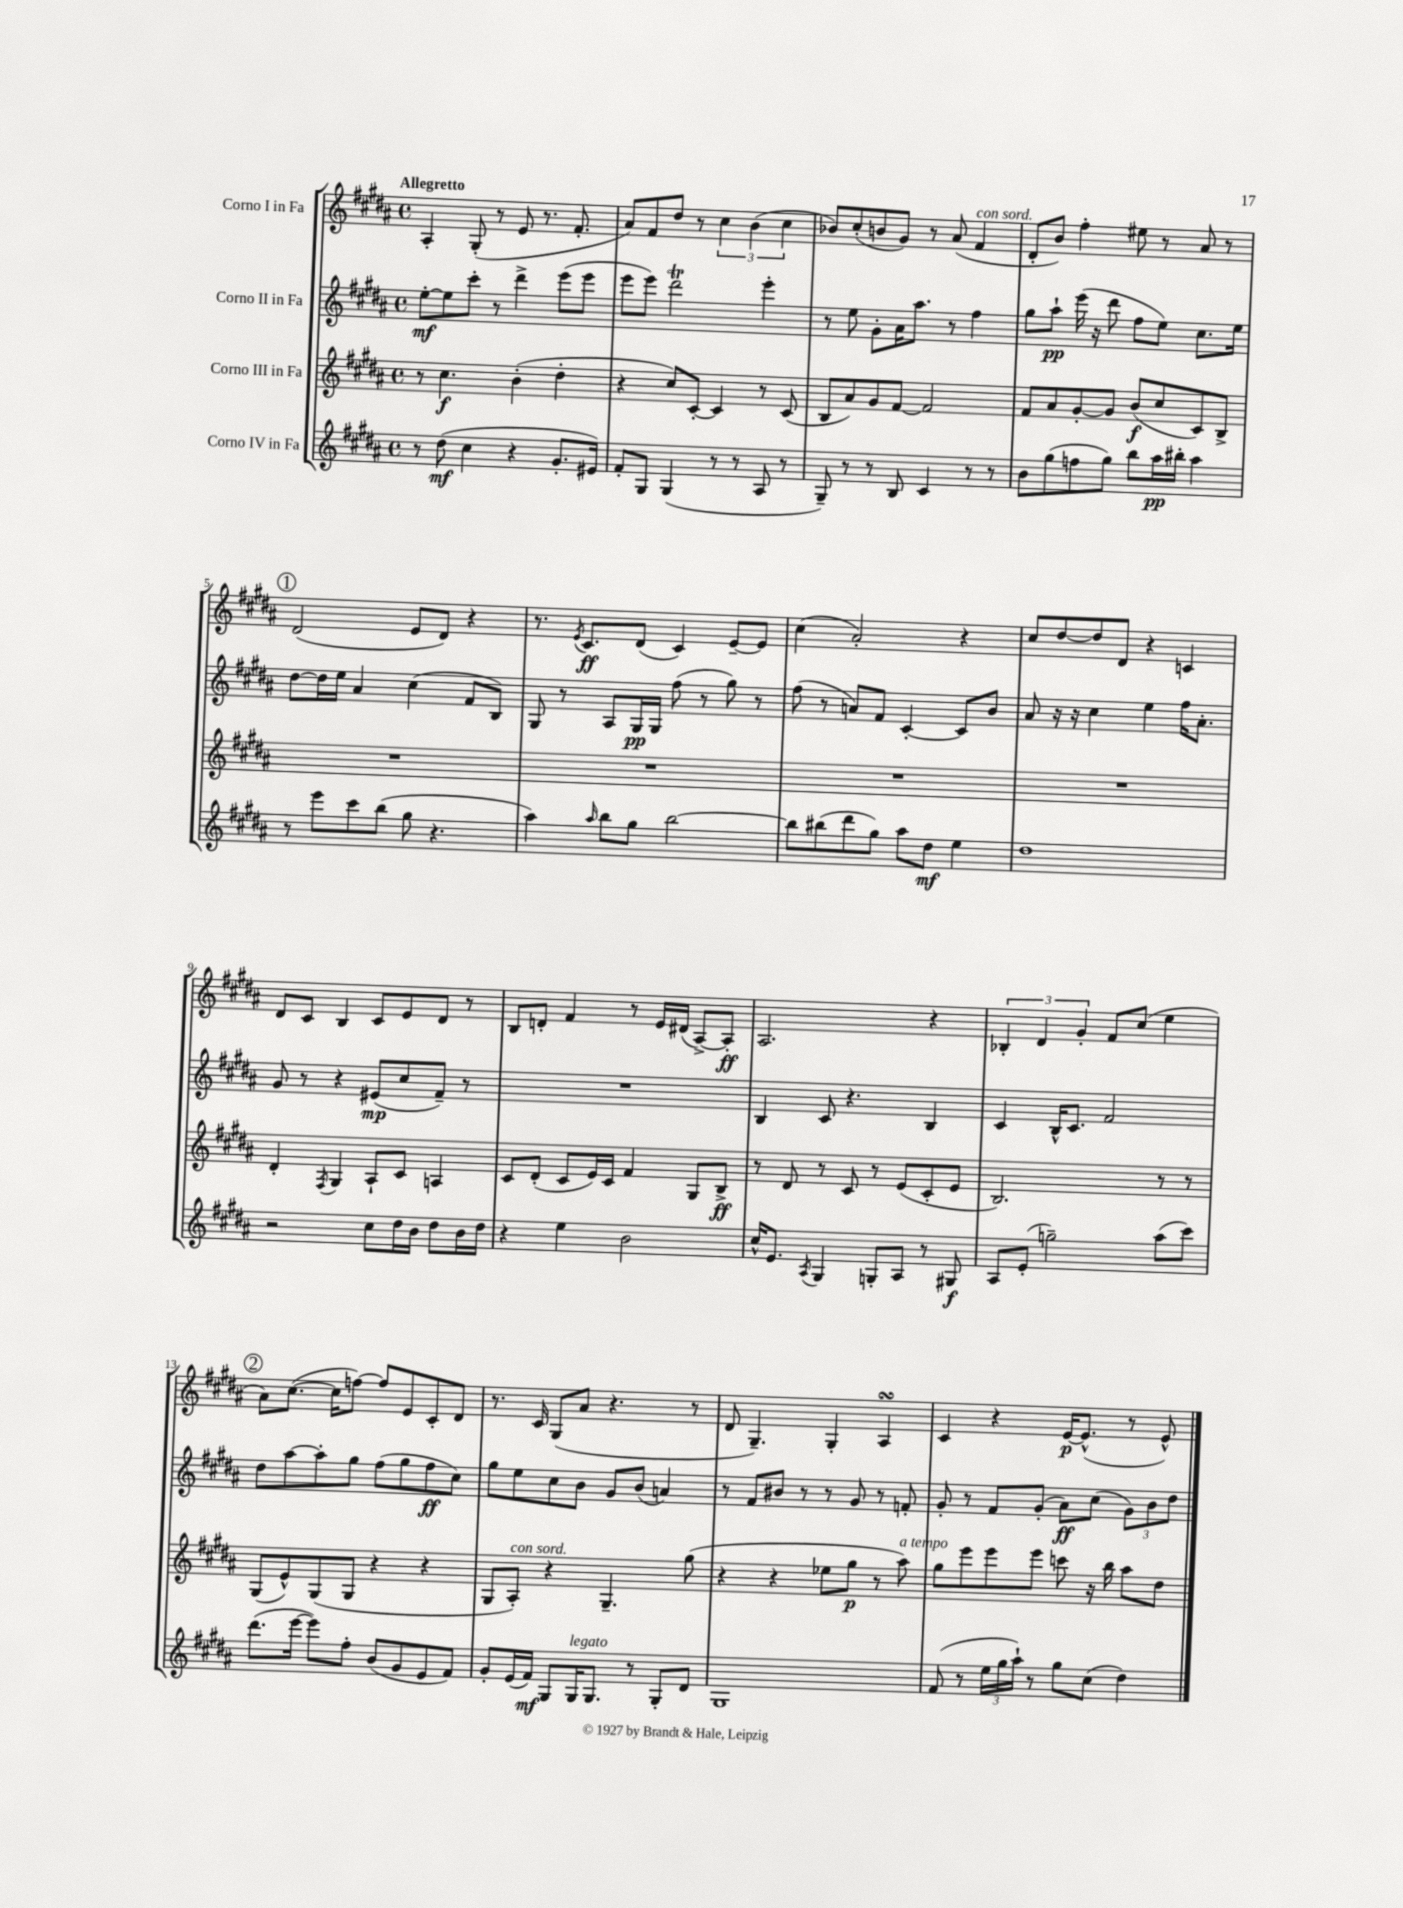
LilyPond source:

<<
\new StaffGroup <<
\new Staff = "s0" \with { instrumentName = "Corno I in Fa" } {
    \clef treble \key b \major \defaultTimeSignature \time 4/4 \tempo "Allegretto"
    ais4-. gis8-.( r8 e'8 r8. fis'8.-. |
    ais'8) fis'8 dis''8 r8 \tuplet 3/2 { cis''4 b'4( cis''4 } |
    bes'8) cis''8-.( b'8 gis'8) r8 ais'8( fis'4^\markup { \italic "con sord." } |
    dis'8-. b'8) fis''4-. eis''8 r8 ais'8 r8 |
    \mark \markup { \circle "1" } dis'2( e'8 dis'8) r4 |
    r8. \acciaccatura { e'8 } cis'8.\ff dis'8( cis'4) e'8~-- e'8 |
    cis''4( ais'2-.) r4 |
    cis''8 dis''8~ dis''8 dis'8 r4 c'4 |
    dis'8 cis'8 b4 cis'8 e'8 dis'8 r8 |
    b8 d'8-. fis'4 r8 e'16 dis'16( ais8~->) ais8-.\ff |
    ais2. r4 |
    \tuplet 3/2 { bes4-. dis'4 gis'4-. } fis'8 cis''8( e''4 |
    \mark \markup { \circle "2" } ais'8) cis''8.~( cis''16 f''8~) f''8 e'8 cis'8-. dis'8 |
    r8. cis'16 gis8( ais'8 r4. r8 |
    dis'8 gis4.--) gis4-. ais4\turn |
    cis'4 r4 e'16~\p e'8.-^( r8 e'8-^) \bar "|." |
}
\new Staff = "s1" \with { instrumentName = "Corno II in Fa" } {
    \clef treble \key b \major \defaultTimeSignature \time 4/4
    e''8~-.\mf e''8 cis'''8-. r8 dis'''4-> e'''8( e'''8 |
    e'''8 e'''8) dis'''2\trill e'''4-. |
    r8 e''8 gis'8-. ais'16 ais''8. r8 fis''4 |
    gis''8 ais''8-!\pp e'''16( r16 dis'''8 fis''8 e''8) cis''8. e''16 |
    \mark \markup { \circle "1" } dis''8~ dis''16 e''16 ais'4 cis''4( fis'8 b8) |
    gis8 r8 ais8 gis16\pp gis16 fis''8( r8 gis''8) r8 |
    fis''8( r8 a'8) fis'8 cis'4~-. cis'8 b'8 |
    ais'8 r16 r16 cis''4 e''4 fis''16 ais'8.-. |
    gis'8 r8 r4 eis'8\mp( cis''8 fis'8--) r8 |
    R1 |
    b4 cis'8 r4. b4 |
    cis'4 b16-^ cis'8. fis'2 |
    \mark \markup { \circle "2" } dis''8 ais''8~ ais''8-. gis''8 fis''8( gis''8 fis''8\ff cis''8) |
    gis''8 e''8 cis''8 b'8 gis'8 b'8( a'4) |
    r8 fis'8 bis'8 r8 r8 gis'8 r8 f'8-. |
    gis'8-. r8 fis'8 gis'8-.( ais'8\ff) cis''8( \tuplet 3/2 { gis'8) b'8 dis''8 } \bar "|." |
}
\new Staff = "s2" \with { instrumentName = "Corno III in Fa" } {
    \clef treble \key b \major \defaultTimeSignature \time 4/4
    r8 cis''4.\f b'4-.( dis''4-. |
    r4 cis''8) cis'8~-. cis'4 r8 cis'8( |
    b8 ais'8) gis'8 fis'8~ fis'2 |
    fis'8 ais'8 gis'8~-. gis'8 b'8\f( cis''8 cis'8) b8-> |
    \mark \markup { \circle "1" } R1 |
    R1 |
    R1 |
    R1 |
    dis'4-. \acciaccatura { fis8 } gis4 ais8-! cis'8 a4 |
    cis'8 dis'8-.( cis'8 e'16) cis'16 fis'4 gis8 b8->\ff |
    r8 dis'8 r8 cis'8 r8 e'8( cis'8-. e'8 |
    b2.) r8 r8 |
    \mark \markup { \circle "2" } gis8( e'8-^) gis8( gis8 r4 r4 |
    gis8 ais8-.^\markup { \italic "con sord." }) r4 gis4.-- gis''8( |
    r4 r4 ees''8 gis''8\p r8 ais''8^\markup { \italic "a tempo" }) |
    gis''8 e'''8 e'''8 e'''8 c'''8 r16 b''16 ais''8 dis''8 \bar "|." |
}
\new Staff = "s3" \with { instrumentName = "Corno IV in Fa" } {
    \clef treble \key b \major \defaultTimeSignature \time 4/4
    r8 dis''8\mf( cis''4 r4 gis'8.-. eis'16) |
    fis'8-. gis8 gis4( r8 r8 ais8 r8 |
    gis8--) r8 r8 b8 cis'4 r8 r8 |
    b'8 gis''8( f''8 gis''8) b''8 ais''16\pp bis''16-. ais''4 |
    \mark \markup { \circle "1" } r8 e'''8 cis'''8 b''8( gis''8 r4. |
    ais''4) \grace { ais''16 } b''8 gis''8 b''2~ |
    b''8 bis''8( dis'''8 gis''8) ais''8 dis''8\mf e''4 |
    dis''1 |
    r2 cis''8 dis''16 b'16 dis''8 b'16 dis''16 |
    r4 e''4 b'2 |
    cis''16-^ e'8. \acciaccatura { ais8 } gis4 g8-. ais8 r8 gis8\f |
    ais8 e'8-.( g''2--) ais''8( cis'''8) |
    \mark \markup { \circle "2" } dis'''8.( e'''16~ e'''8) fis''8-. b'8( gis'8 e'8 fis'8) |
    gis'8-. e'16( fis'16\mf) gis8 gis16^\markup { \italic "legato" } gis8. r8 gis8-. dis'8 |
    gis1 |
    fis'8( r8 \tuplet 3/2 { e''16 gis''16 ais''16-!) } r8 gis''8 cis''8( dis''4) \bar "|." |
}
>>
>>
